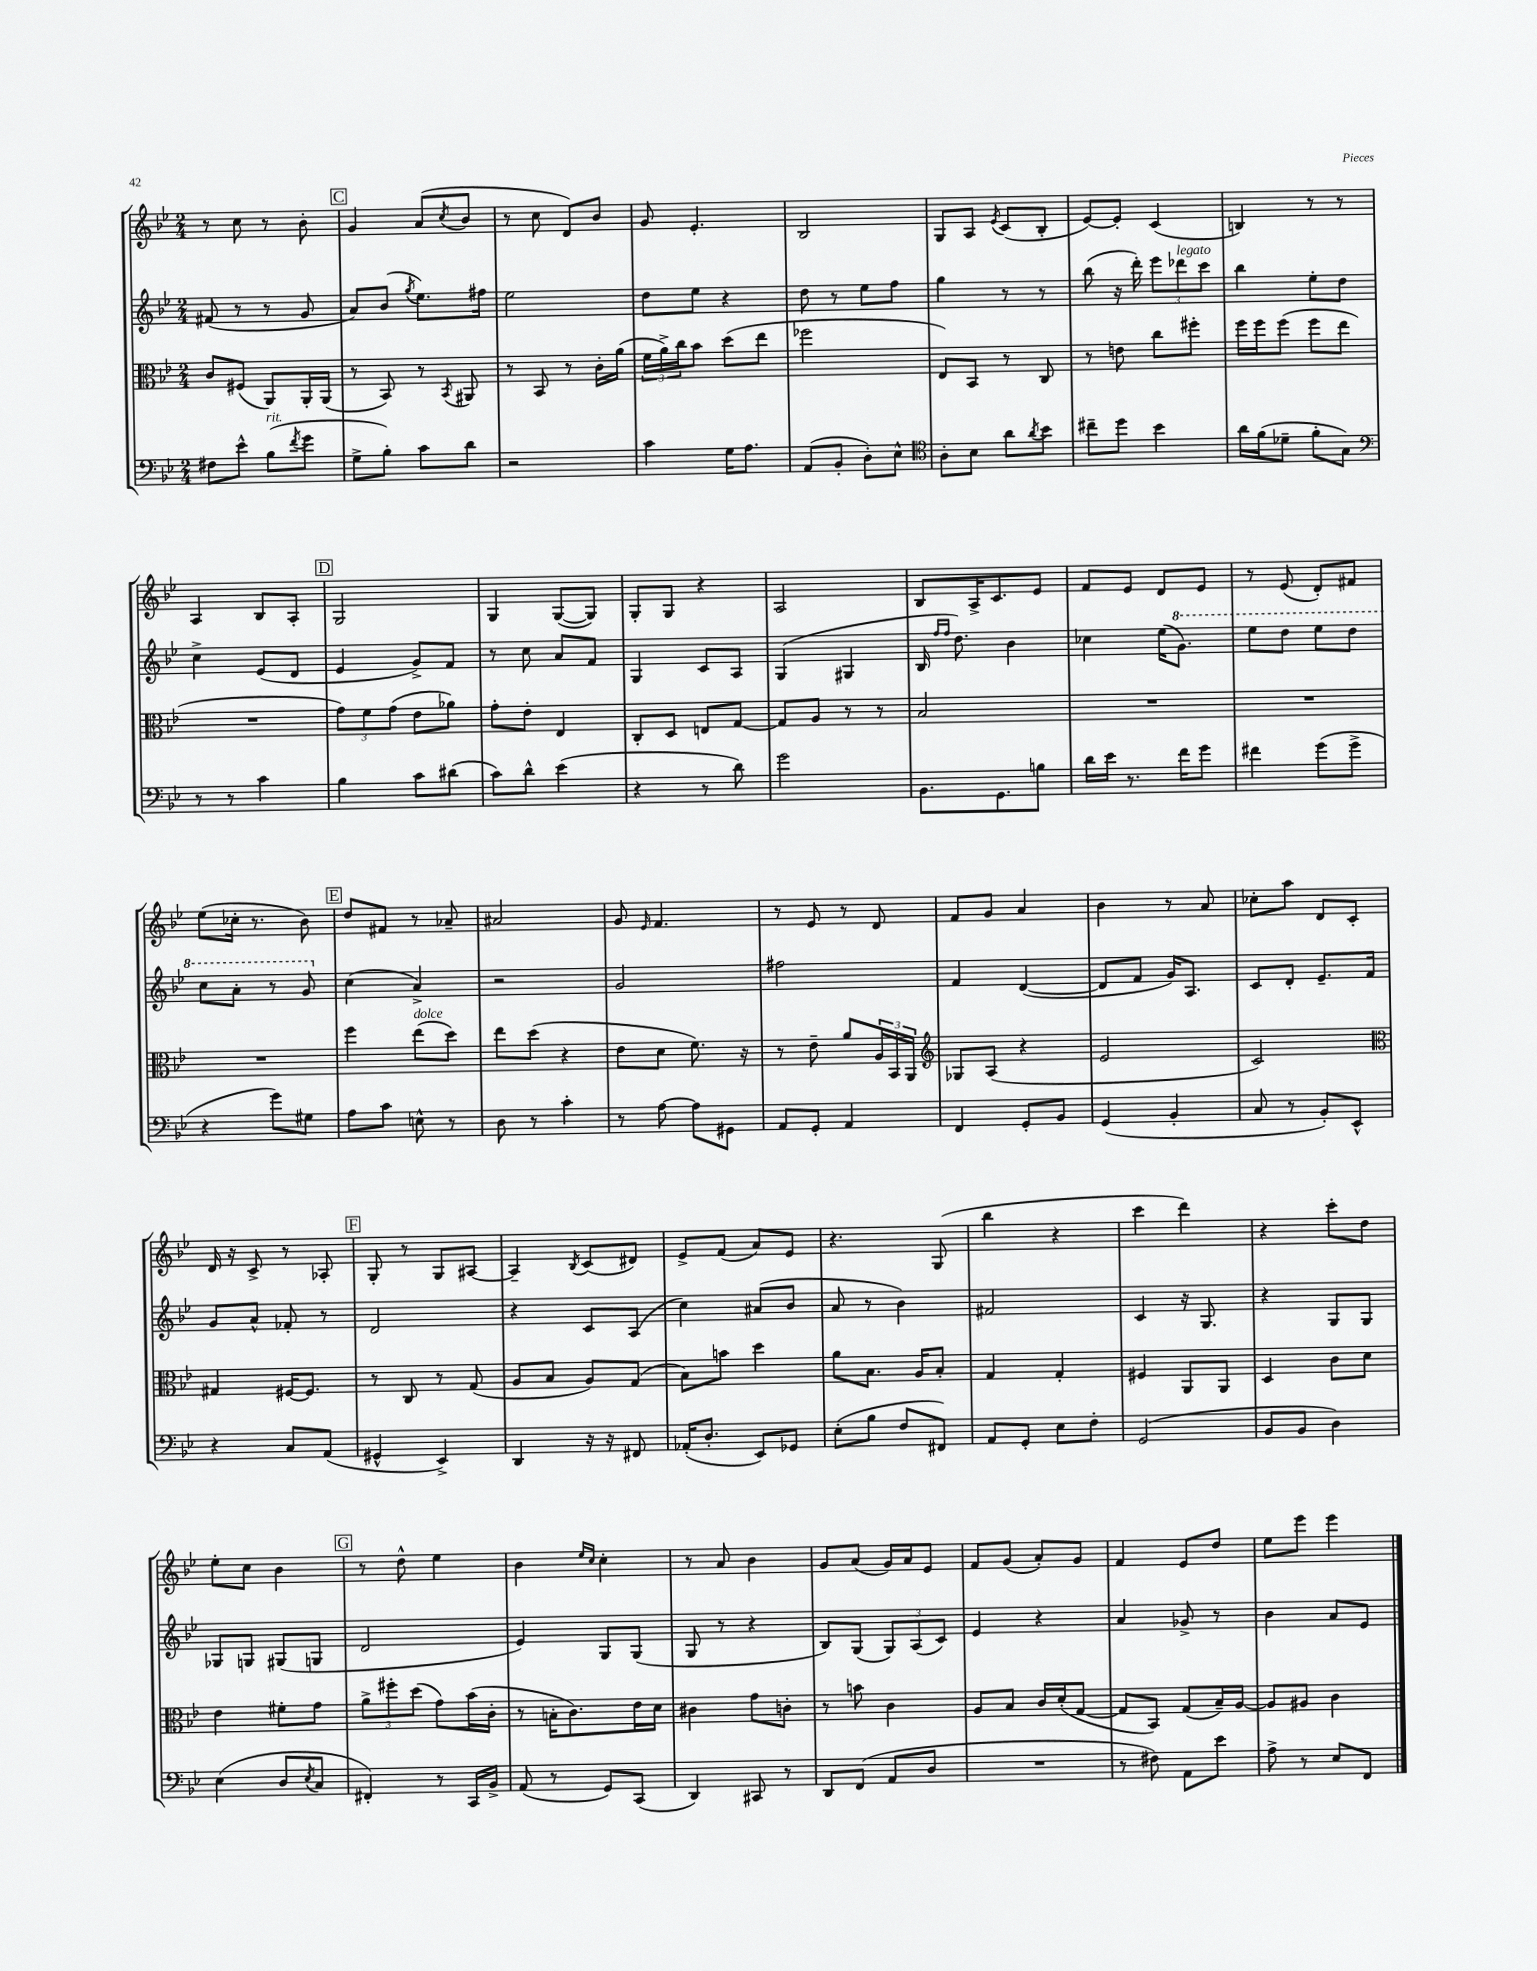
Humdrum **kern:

**kern	**kern	**kern	**kern
*staff4	*staff3	*staff2	*staff1
*clefF4	*clefC3	*clefG2	*clefG2
*k[b-e-]	*k[b-e-]	*k[b-e-]	*k[b-e-]
*M2/4	*M2/4	*M2/4	*M2/4
8F#	8c	(8f#	8r
8e-^^	(8F#	8r	8cc
(8B-	8AA)	8r	8r
8qf	.	.	.
8g	16AA'	8g	8b-'
.	(16AA	.	.
=	=	=	=
8G^	8r	8a)	4g
8B-')	8BB-)	(8b-	.
.	.	8qgg	.
8c	8r	8.ee-)	(8a
.	8qBB-	.	8qcc
8d	8AA#	.	8b-
.	.	16ff#	.
=	=	=	=
2r	8r	2ee-	8r
.	8BB-	.	8cc
.	8r	.	8d)
.	16c'	.	8b-
.	(16a	.	.
=	=	=	=
4c	24f	8dd	8g
.	24a^)	.	.
.	24cc	.	.
.	8b-	8ee-	4.e-'
16G	(8dd	4r	.
8.A	.	.	.
.	8ee-	.	.
=	=	=	=
(8AA	2ff-	8dd	2B-
8BB-'	.	8r	.
8D')	.	8ee-	.
8E-^^	.	8ff	.
=	=	=	=
*clefC4	*	*	*
8A'	8E-)	4gg	8G
8B-	8BB-	.	8A
.	.	.	8qe-
8a	8r	8r	(8c
8qa	.	.	.
8b-	8C	8r	8B-'
=	=	=	=
8cc#~	8r	(8bb-	[8e-)
8dd	8e	16r	8e-']
.	.	16ddd')	.
4b-	8cc	12eee-	(4c
.	.	12ddd-	.
.	8ff#'	.	.
.	.	12ccc	.
=	=	=	=
16a	16ff	4bb-	4B)
(16f	16ff	.	.
8d-~	(8ff	.	.
8f'	8ff	8ee-'	8r
8G)	8ee-	8dd	8r
=	=	=	=
*clefF4	*	*	*
8r	2r	4cc^	4A
8r	.	.	.
4c	.	(8e-	8B-
.	.	8d	8A'
=	=	=	=
4B-	12g)	4e-	2G
.	12f	.	.
.	(12g	.	.
8c	8e-	8g^)	.
(8d#	8a-)	8f	.
=	=	=	=
8c)	8g'	8r	4G
8d^^	8e-'	8cc	.
(4e-	4E-	8a	([8G
.	.	8f	8G])
=	=	=	=
4r	8C'	4G	8G'
.	8D	.	8G
8r	8E	8c	4r
8d)	[8G	8A	.
=	=	=	=
2g	8G]	(4G	2A
.	8A	.	.
.	8r	4G#	.
.	8r	.	.
=	=	=	=
8.BB-	2B-	16B-	8B-
.	.	16qqff	.
.	.	16qqff	.
.	.	8.dd)	.
.	.	.	16A^
8.GG	.	.	8.c
.	.	4b-	.
8B	.	.	8e-
=	=	=	=
16d	2r	4cc-	8f
16e-	.	.	.
8.r	.	.	8e-
.	.	(16ee-	8d
16f	.	8.gg)	.
8g	.	.	8e-
=	=	=	=
4f#	2r	8eee-	8r
.	.	8ddd	(8e-
(8g	.	8eee-	8d')
8g^	.	8ddd	8f#
=	=	=	=
4r	2r	8ccc	(8ee-
.	.	8aa'	16cc-'
.	.	.	8.r
8g)	.	8r	.
8G#	.	8gg	8b-)
=	=	=	=
8A	4ff	(4cc	8dd
8c	.	.	8f#
8E^^	(8ee-	4a^)	8r
8r	8dd)	.	8a-~
=	=	=	=
8D	8ee-	2r	2a#
8r	(8dd	.	.
4c'	4r	.	.
=	=	=	=
8r	8e-	2g	8g
.	.	.	16qqe-
[8A	8d	.	4.f
8A]	8.f)	.	.
8GG#	.	.	.
.	16r	.	.
=	=	=	=
8AA	8r	2ff#	8r
8GG'	8e-~	.	8e-
4AA	8a	.	8r
.	24A	.	8d
.	24BB-	.	.
.	24AA	.	.
=	=	=	=
*	*clefG2	*	*
4FF	8G-	4f	8f
.	(8A	.	8g
8GG'	4r	([4d	4a
8BB-	.	.	.
=	=	=	=
(4GG	2e-	8d]	4b-
.	.	8f	.
4BB-'	.	16g)	8r
.	.	8.A	.
.	.	.	8a
=	=	=	=
8C	2c)	8c	8cc-'
8r	.	8d'	8aa
8BB-')	.	8.e-~	8d
8EE-^^	.	.	8c'
.	.	16f	.
=	=	=	=
*	*clefC3	*	*
4r	4G#	8g	16d
.	.	.	16r
.	.	8a^^	8c^
8C	[16F#	8f-'	8r
.	8.F#]	.	.
(8AA	.	8r	8A-'
=	=	=	=
4GG#^^	8r	2d	8G'
.	8C	.	8r
4EE-^)	8r	.	8G
.	(8G	.	[8A#
=	=	=	=
4DD	8A	4r	4A#~]
.	8B-	.	.
.	.	.	8qB-
16r	8A)	8c	(8c
16r	.	.	.
8FF#	(8G	(8A	8d#)
=	=	=	=
(16AA-'	8B-)	4cc)	8e-^
8.D'	.	.	.
.	8b	.	(8f
8EE-)	4dd	(8a#	8a)
8GG-	.	8b-	8e-
=	=	=	=
(8E-'	8a	8a	4.r
8B-	8.B-	8r	.
8F	.	4b-)	.
.	16A	.	.
8FF#)	8B-'	.	(8G
=	=	=	=
8AA	4G	2f#	4bb-
8GG'	.	.	.
8E-	4G'	.	4r
8F'	.	.	.
=	=	=	=
(2GG	4F#	4c	4ccc
.	8AA	16r	4ddd)
.	.	8.G	.
.	8AA	.	.
=	=	=	=
8BB-	4D	4r	4r
8BB-	.	.	.
4D)	8c	8G	8ccc'
.	8d	8G	8dd
=	=	=	=
(4E-	4e-	8G-	8ee-'
.	.	8G	8cc
8D	8f#'	(8G#	4b-
8qE-	.	.	.
8C	8g	8G	.
=	=	=	=
4FF#')	12a^	2d	8r
.	12ff#'	.	.
.	.	.	8dd^^
.	(12dd	.	.
8r	8g)	.	4ee-
16CC	(16b-	.	.
16BB-^	16c'	.	.
=	=	=	=
(8AA	8r	4e-)	4b-
8r	16B'	.	.
.	8.c)	.	.
.	.	.	16qqee-
.	.	.	16qqcc
8GG)	.	8G	4cc'
(8CC	16e-	(8G	.
.	16d	.	.
=	=	=	=
4DD)	4c#	8G	8r
.	.	8r	8a
8CC#	8g	4r	4b-
8r	8c'	.	.
=	=	=	=
8DD	8r	8B-)	8g
(8FF	8b	(8G	(8a
8AA	4c	12G)	16g)
.	.	.	16a
.	.	(12A	.
8D	.	.	8e-
.	.	12c)	.
=	=	=	=
2r	8A	4e-	8f
.	8B-	.	(8g
.	16c	4r	8a')
.	(16d'	.	.
.	[8G	.	8g
=	=	=	=
8r	8G]	4a	4f
8F#)	8BB-)	.	.
8AA	(8G	8g-^	8e-
8e-	16B-~)	8r	8dd
.	[16A	.	.
=	=	=	=
8A^	8A]	4b-	8ee-
8r	8A#	.	8eee-
8E-	4c	8a	4eee-
8FF	.	8e-	.
==	==	==	==
*-	*-	*-	*-
